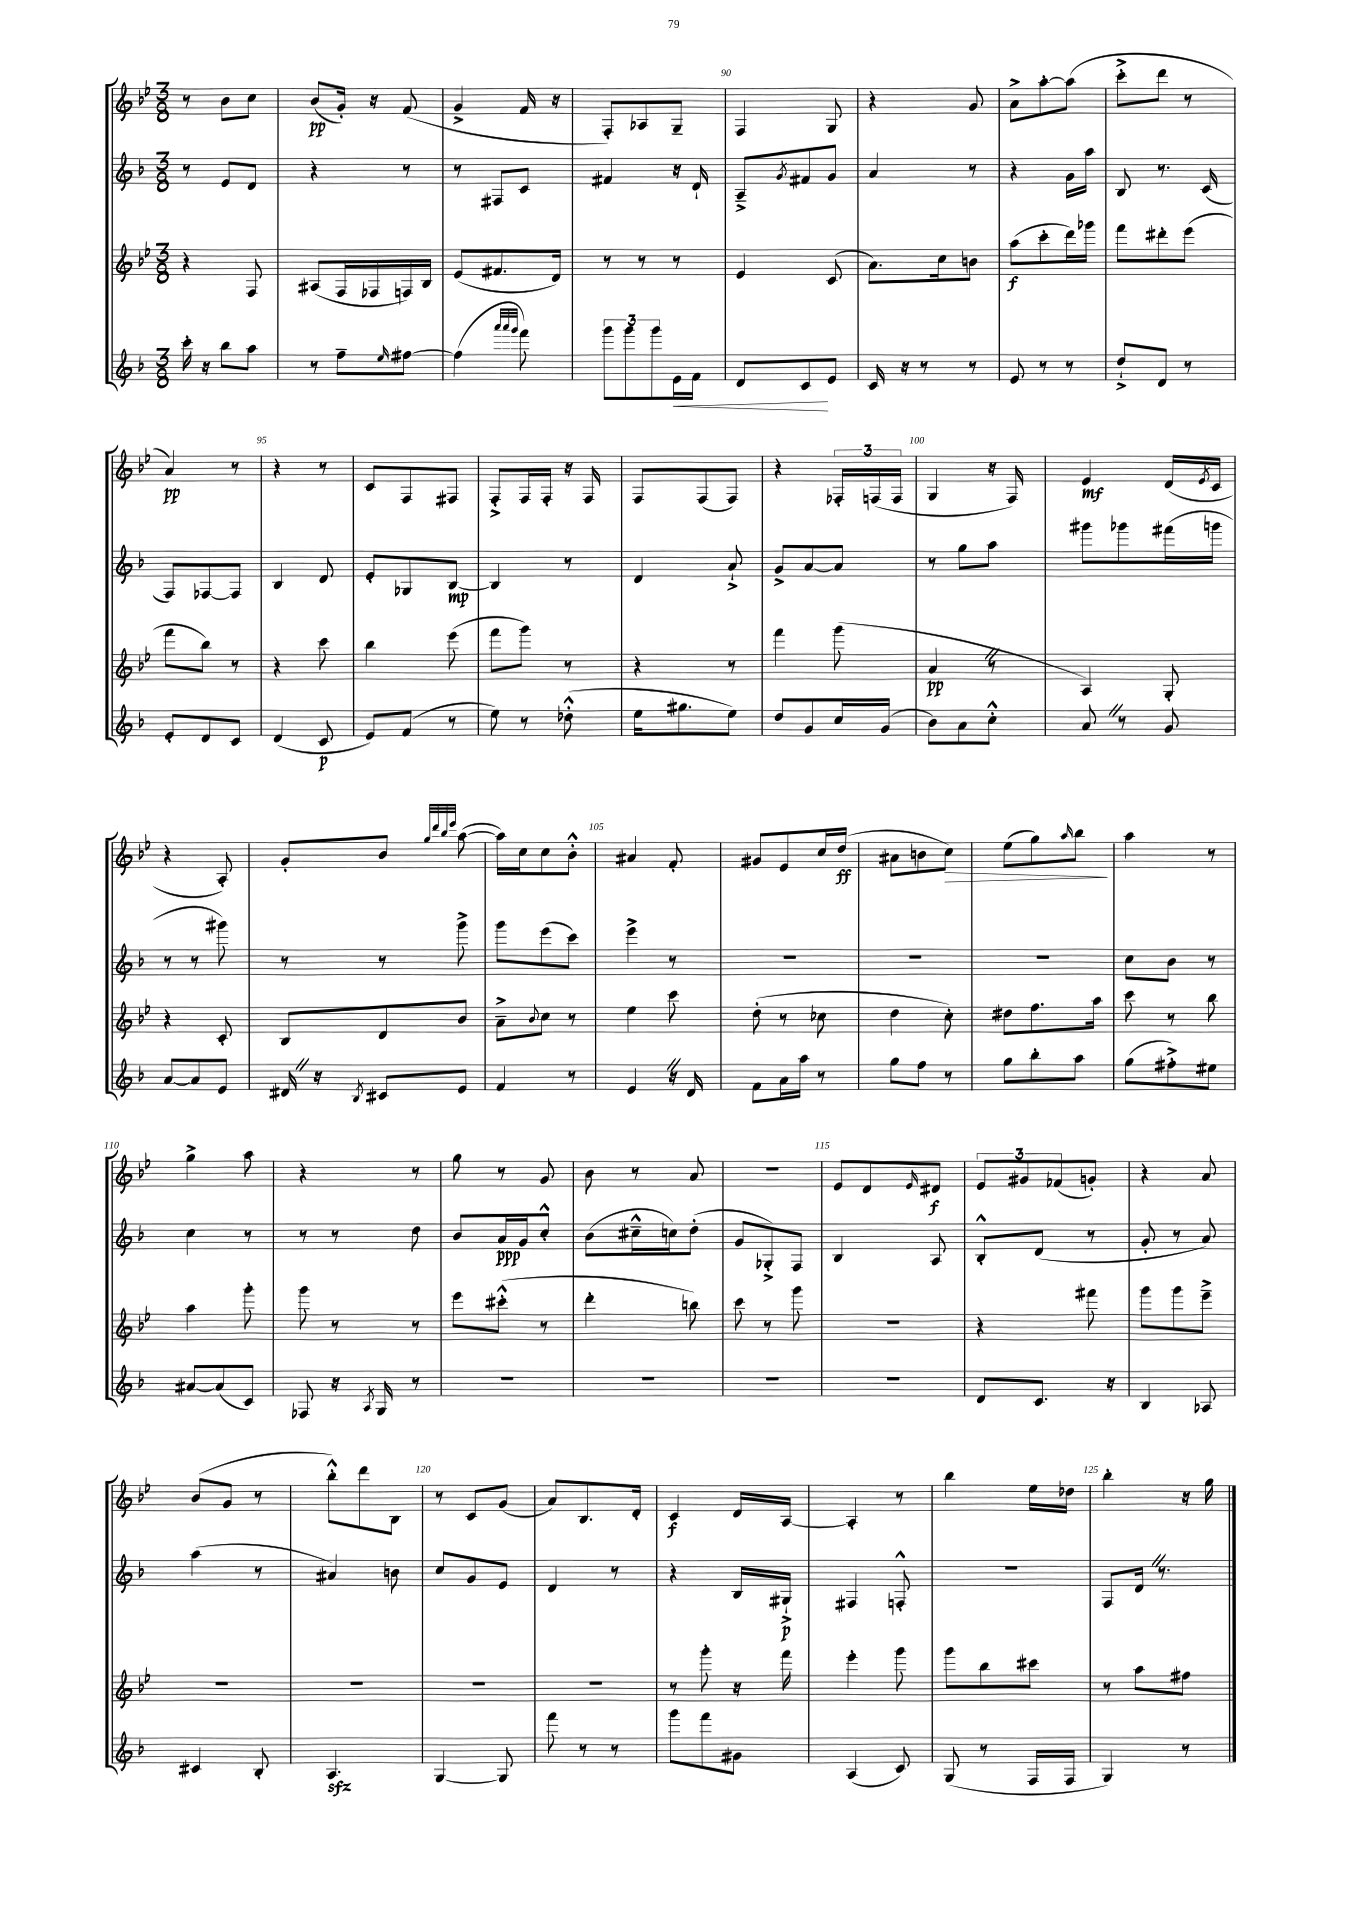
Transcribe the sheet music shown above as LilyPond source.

<<
\new StaffGroup <<
\new Staff = "s0" {
    \clef treble \key bes \major \numericTimeSignature \time 3/8
    r8 bes'8 c''8 |
    bes'8\pp( g'16-.) r16 f'8( |
    g'4-> f'16 r16 |
    f8-.) aes8 g8-- |
    f4 g8 |
    r4 g'8 |
    a'8-> a''8~-. a''8( |
    c'''8-.-> d'''8 r8 |
    a'4\pp) r8 |
    r4 r8 |
    c'8 f8 fis8 |
    f8-.-> f16 f16-. r16 f16 |
    f8 f8( f8) |
    r4 \tuplet 3/2 { fes16-. f16( f16 } |
    g4 r16 f16) |
    ees'4\mf d'16( \acciaccatura { ees'8 } c'16 |
    r4 a8-.) |
    g'8-. bes'8 \grace { g''32 d'''32 bes''32 ees'''32 } a''8~( |
    a''16) c''16 c''8 bes'8-.-^ |
    ais'4 f'8-. |
    gis'8 ees'8 c''16 d''16\ff( |
    ais'8 b'8 c''8\>) |
    ees''8( g''8) \grace { a''16 } bes''8\! |
    a''4 r8 |
    g''4-> a''8 |
    r4 r8 |
    g''8 r8 g'8 |
    bes'8 r8 a'8 |
    R4. |
    ees'8 d'8 \grace { ees'16 } dis'8\f |
    \tuplet 3/2 { ees'8 gis'8 fes'8( } g'8-.) |
    r4 a'8 |
    bes'8( g'8 r8 |
    bes''8-.-^) d'''8 bes8 |
    r8 c'8 g'8( |
    a'8) bes8. d'16-. |
    c'4\f d'16 a16~ |
    a4-. r8 |
    bes''4 ees''16 des''16 |
    bes''4-. r16 g''16 \bar "|." |
}
\new Staff = "s1" {
    \clef treble \key f \major \numericTimeSignature \time 3/8
    r8 e'8 d'8 |
    r4 r8 |
    r8 fis8 c'8 |
    fis'4 r16 d'16-! |
    a8---> \acciaccatura { g'8 } fis'8 g'8 |
    a'4 r8 |
    r4 g'16 a''16 |
    bes8 r8. c'16( |
    f8) fes8~ fes8 |
    bes4 d'8 |
    e'8-. ges8 bes8~\mp |
    bes4 r8 |
    d'4 a'8-!-> |
    g'8-> a'8~ a'8 |
    r8 g''8 a''8 |
    gis'''8 ges'''8 fis'''16( g'''16 |
    r8 r8 gis'''8) |
    r8 r8 g'''8-> |
    g'''8 e'''8( c'''8) |
    e'''4-> r8 |
    R4. |
    R4. |
    R4. |
    c''8 bes'8 r8 |
    c''4 r8 |
    r8 r8 d''8 |
    bes'8 a'16\ppp g'16 c''8-.-^ |
    bes'8( cis''16---^ c''16) d''8-.( |
    g'8 ges8-.->) f8 |
    bes4 a8 |
    bes8-.-^ d'8( r8 |
    g'8-. r8 a'8) |
    a''4( r8 |
    ais'4) b'8 |
    c''8 g'8 e'8 |
    d'4 r8 |
    r4 bes16 gis16-!->\p |
    fis4 f8-.-^ |
    R4. |
    f8 d'16 \once \override BreathingSign.text = \markup { \musicglyph "scripts.caesura.straight" } \breathe r8. \bar "|." |
}
\new Staff = "s2" {
    \clef treble \key bes \major \numericTimeSignature \time 3/8
    r4 f8 |
    ais8( f16 fes16 f16) bes16 |
    ees'8( fis'8. d'16) |
    r8 r8 r8 |
    ees'4 c'8( |
    a'8.) c''16 b'8 |
    a''8\f( c'''8-. d'''16) ges'''16 |
    f'''8 dis'''8-. ees'''8( |
    f'''8 bes''8) r8 |
    r4 c'''8 |
    bes''4 ees'''8( |
    f'''8 g'''8) r8 |
    r4 r8 |
    f'''4 g'''8( |
    a'4\pp \once \override BreathingSign.text = \markup { \musicglyph "scripts.caesura.straight" } \breathe r8 |
    a4) g8-. |
    r4 c'8-. |
    bes8 d'8 bes'8 |
    a'8---> \appoggiatura { bes'8 } c''8 r8 |
    ees''4 c'''8 |
    d''8-.( r8 ces''8 |
    d''4 c''8-.) |
    dis''8 f''8. a''16 |
    c'''8 r8 bes''8 |
    a''4 g'''8-. |
    g'''8 r8 r8 |
    ees'''8 cis'''8-.-^( r8 |
    d'''4-. b''8) |
    c'''8 r8 g'''8 |
    R4. |
    r4 fis'''8 |
    g'''8 g'''8 ees'''8---> |
    R4. |
    R4. |
    R4. |
    R4. |
    r8 g'''8-. r16 f'''16 |
    ees'''4-. g'''8 |
    g'''8 bes''8 cis'''8 |
    r8 a''8 fis''8 \bar "|." |
}
\new Staff = "s3" {
    \clef treble \key f \major \numericTimeSignature \time 3/8
    c'''16-. r16 bes''8 a''8 |
    r8 f''8-- \grace { e''16 } fis''8~ |
    fis''4( \grace { a'''32 a'''32 g'''32 } f'''8) |
    \tuplet 3/2 { g'''8 g'''8 g'''8 } e'16\< f'16 |
    d'8 c'8\! e'8 |
    c'16 r16 r8 r8 |
    e'8 r8 r8 |
    d''8-!-> d'8 r8 |
    e'8-. d'8 c'8 |
    d'4( c'8\p |
    e'8) f'8( r8 |
    e''8) r8 des''8-.-^( |
    e''16 gis''8. e''8) |
    d''8 g'8 c''16 g'16( |
    bes'8) a'8 c''8-.-^ |
    a'8 \once \override BreathingSign.text = \markup { \musicglyph "scripts.caesura.straight" } \breathe r8 g'8 |
    a'8~ a'8 e'8 |
    dis'16 \once \override BreathingSign.text = \markup { \musicglyph "scripts.caesura.straight" } \breathe r16 \acciaccatura { bes8 } cis'8 e'8 |
    f'4 r8 |
    e'4 \once \override BreathingSign.text = \markup { \musicglyph "scripts.caesura.straight" } \breathe r16 d'16 |
    f'8 a'16 a''16 r8 |
    g''8 f''8 r8 |
    g''8 bes''8-. a''8 |
    g''8( fis''8-.->) eis''8 |
    ais'8~ ais'8( c'8) |
    fes8 r16 \acciaccatura { a8 } g16 r8 |
    R4. |
    R4. |
    R4. |
    R4. |
    d'8 c'8. r16 |
    bes4 aes8 |
    cis'4 bes8-. |
    a4.\sfz |
    g4~ g8 |
    f'''8 r8 r8 |
    g'''8 f'''8 gis'8 |
    a4( c'8) |
    g8( r8 f16 f16 |
    g4) r8 \bar "|." |
}
>>
>>
\layout { \context { \Score currentBarNumber = #86 \override BarNumber.break-visibility = ##(#f #t #t) barNumberVisibility = #(every-nth-bar-number-visible 5) } }
